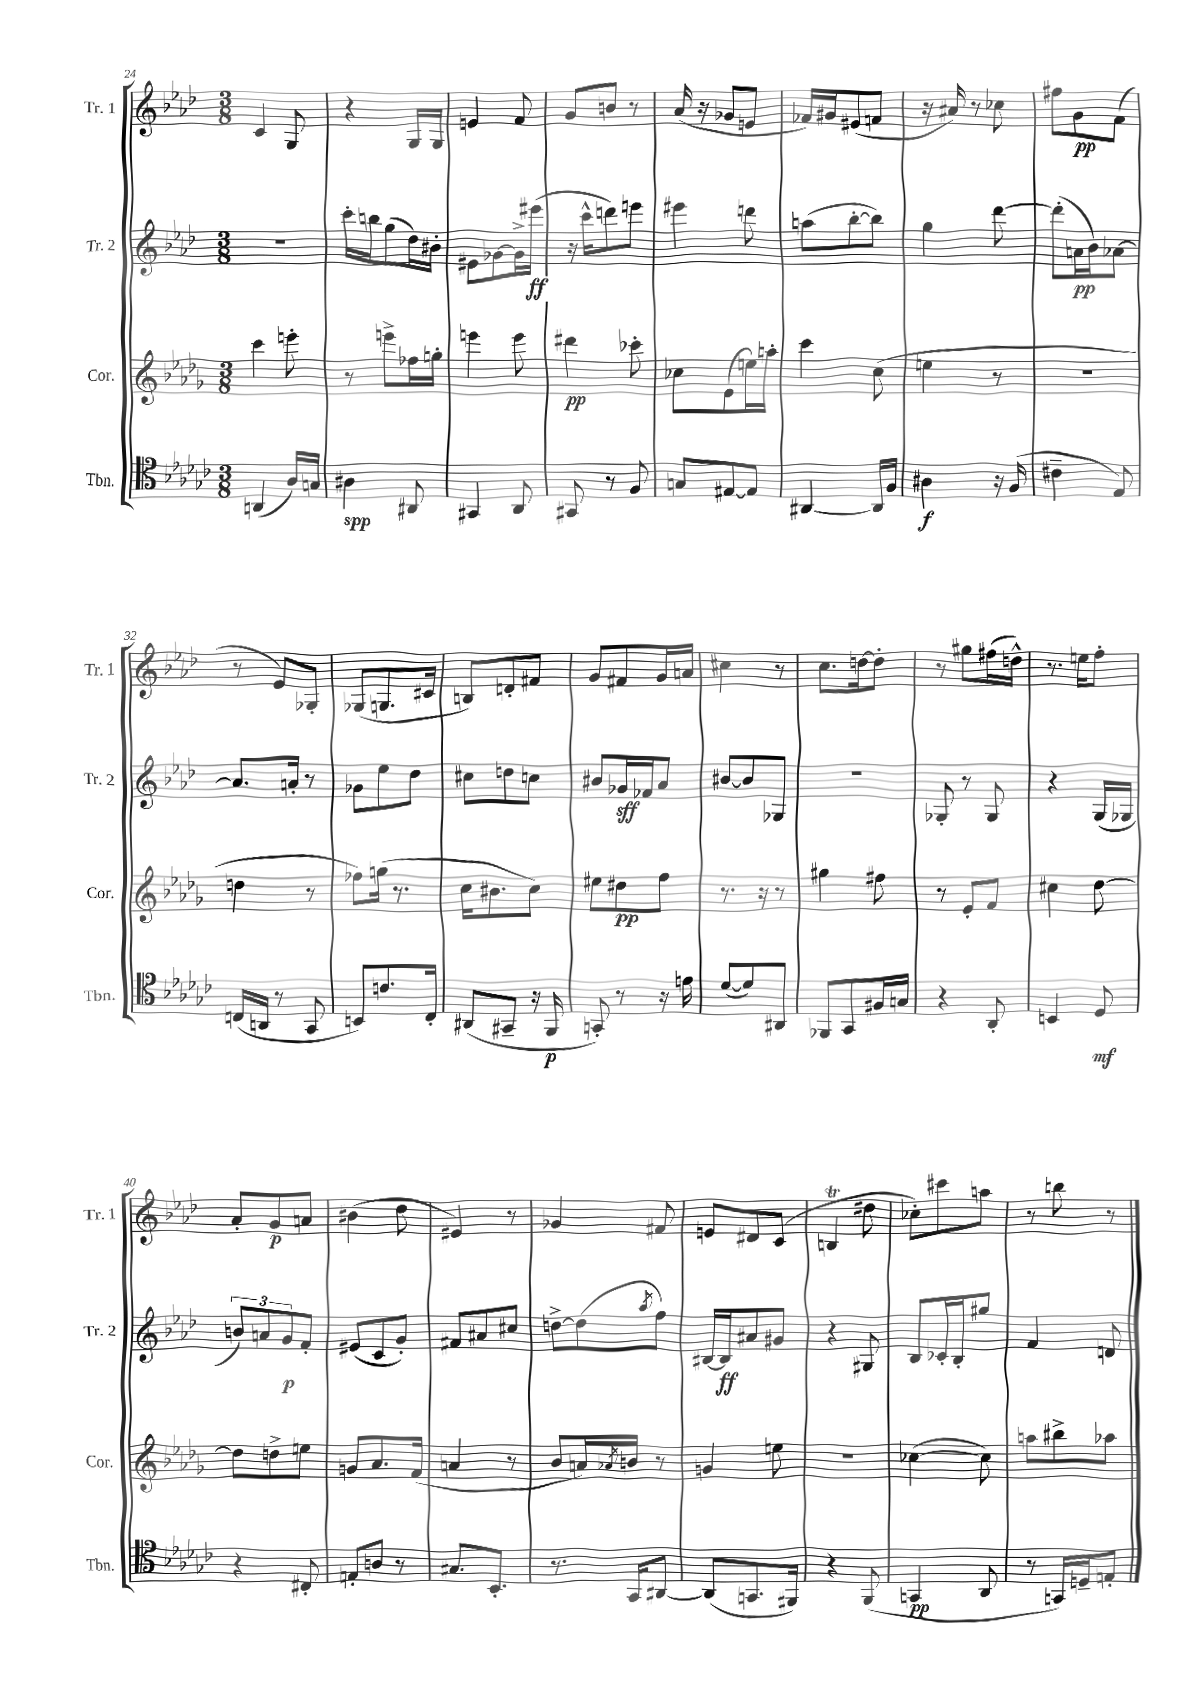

**kern	**dynam	**kern	**dynam	**kern	**dynam	**kern	**dynam
*part4	*part4	*part3	*part3	*part2	*part2	*part1	*part1
*staff4	*staff4	*staff3	*staff3	*staff2	*staff2	*staff1	*staff1
*I"Tbn.	*	*I"Cor.	*	*I"Tr. 2	*	*I"Tr. 1	*
*I'Tbn.	*	*I'Cor.	*	*I'Tr. 2	*	*I'Tr. 1	*
*clefC4	*	*clefG2	*	*clefG2	*	*clefG2	*
*k[b-e-a-d-g-c-]	*	*k[b-e-a-d-g-]	*	*k[b-e-a-d-]	*	*k[b-e-a-d-]	*
*M3/8	*	*M3/8	*	*M3/8	*	*M3/8	*
=24	=24	=24	=24	=24	=24	=24	=24
(4AAn/	.	4ccc\	.	4.r	.	4c/	.
16A-/LL)	.	8eeen'\	.	.	.	8G/	.
16Gn/JJ	.	.	.	.	.	.	.
=25	=25	=25	=25	=25	=25	=25	=25
4A#X\	spp	8r	.	16ccc'\LL	.	4r	.
.	.	.	.	16bbn\J	.	.	.
.	.	8eeen^\L	.	(8gg\	.	.	.
8AA#X/	.	16ff-X\L	.	16dd-\L)	.	16G/LL	.
.	.	16ggn'\JJ	.	16b#X'\JJ	.	16G/JJ	.
=26	=26	=26	=26	=26	=26	=26	=26
4GG#X/	.	4eeen\	.	8e#X\L	.	4en/	.
.	.	.	.	[8g-X\	.	.	.
8AA-/	.	8eee\	.	16g-^\L]	.	8f/	.
.	.	.	.	(16eee#X\JJ	ff	.	.
=27	=27	=27	=27	=27	=27	=27	=27
8GG#X/	.	4ddd#X\	pp	16r	.	8g/L	.
.	.	.	.	16ccc^^\KL	.	.	.
8r	.	.	.	8dddn\)	.	8bn/J	.
8F/	.	8ccc-X'\	.	8eeen\J	.	8r	.
=28	=28	=28	=28	=28	=28	=28	=28
8Gn/L	.	8cc-X\L	.	4eee#X\	.	(16a-/	.
.	.	.	.	.	.	16r	.
[8E#X/	.	(8e-\	.	.	.	8g-X/L	.
8E#/J]	.	16een\L)	.	8dddn\	.	8en/J	.
.	.	16aan'\JJ	.	.	.	.	.
=29	=29	=29	=29	=29	=29	=29	=29
[4AA#X/	.	4ccc\	.	(8aan\L	.	16f-X/LL)	.
.	.	.	.	.	.	16g#X/J	.
.	.	.	.	[8bb-'\	.	(8e#X/	.
16AA#/LL]	.	(8cc\	.	8bb-\J])	.	8fn/J	.
16F/JJ	.	.	.	.	.	.	.
=30	=30	=30	=30	=30	=30	=30	=30
4A#X\	f	4een\	.	4gg\	.	16r	.
.	.	.	.	.	.	16a#X/)	.
.	.	.	.	.	.	8r	.
16r	.	8r	.	[8ddd-\	.	8cc-X\	.
(16F/	.	.	.	.	.	.	.
=31	=31	=31	=31	=31	=31	=31	=31
4c#X~\	.	4.r	.	(8ddd-'\L]	.	8ff#X\L	.
.	.	.	.	16an\L	pp	8g\	pp
.	.	.	.	16b-\J)	.	.	.
8E-/)	.	.	.	[8a-X\J	.	(8f\J	.
!!LO:LB:g=z
=32	=32	=32	=32	=32	=32	=32	=32
(16Cn/LL	.	4ddn\	.	8.a-/L]	.	8r	.
16AAn/JJ	.	.	.	.	.	.	.
8r	.	.	.	.	.	8e-/L)	.
.	.	.	.	16an'/Jk	.	.	.
8GG-/	.	8r	.	8r	.	8G-X'/J	.
=33	=33	=33	=33	=33	=33	=33	=33
8BBn/L)	.	8ff-X\L)	.	8g-X\L	.	(8G-X/L	.
8.cn/	.	(16ggn\Jk	.	8ee-\	.	8.Gn/	.
.	.	8.r	.	.	.	.	.
.	.	.	.	8dd-\J	.	.	.
16C-'/Jk	.	.	.	.	.	16c#X/Jk	.
=34	=34	=34	=34	=34	=34	=34	=34
(8AA#X/L	.	16cc\KL	.	8cc#X\L	.	8Bn/L)	.
.	.	8.b#X\	.	.	.	.	.
8GG#X~/J	.	.	.	8ddn\	.	8dn'/	.
16r	.	8cc\J)	.	8ccn\J	.	8f#X/J	.
16FF/	p	.	.	.	.	.	.
=35	=35	=35	=35	=35	=35	=35	=35
8GGn'/)	.	8ee#X\L	.	8b#X/L	.	8g/L	.
8r	.	8dd#X\	pp	16g-X/L	sff	8f#X/	.
.	.	.	.	16f-X/J	.	.	.
16r	.	8ff\J	.	8a-/J	.	16g/L	.
16en\	.	.	.	.	.	16an/JJ	.
=36	=36	=36	=36	=36	=36	=36	=36
([8d-/L	.	8.r	.	[8b#X/L	.	4cc#X\	.
8d-/])	.	.	.	8b#/]	.	.	.
.	.	16r	.	.	.	.	.
8AA#X/J	.	8r	.	8G-X/J	.	8r	.
=37	=37	=37	=37	=37	=37	=37	=37
8FF-X/L	.	4gg#X\	.	4.r	.	8.cc\L	.
8GG-/	.	.	.	.	.	.	.
.	.	.	.	.	.	[16ddn\k	.
16F#X/L	.	8ff#X\	.	.	.	8dd'\J]	.
16Gn/JJ	.	.	.	.	.	.	.
=38	=38	=38	=38	=38	=38	=38	=38
4r	.	8r	.	8G-X'/	.	8r	.
.	.	8e-'/L	.	8r	.	8gg#X\L	.
8AA-'/	.	8f/J	.	8G-/	.	(16ff#X\L	.
.	.	.	.	.	.	16ddn^^\JJ)	.
=39	=39	=39	=39	=39	=39	=39	=39
4BBn/	.	4cc#X\	.	4r	.	8.r	.
.	.	.	.	.	.	16een\KL	.
8D-/	mf	[8dd-\	.	(16G/LL	.	8ff'\J	.
.	.	.	.	16G-X/JJ	.	.	.
!!LO:LB:g=z
=40	=40	=40	=40	=40	=40	=40	=40
4r	.	8dd-\L]	.	12bn/L)	.	8a-'/L	.
.	.	.	.	12an/	.	.	.
.	.	8ddn^\	.	.	.	8g/	p
.	.	.	.	12g/	p	.	.
8C#X'/	.	8een\J	.	8f'/J	.	8an/J	.
=41	=41	=41	=41	=41	=41	=41	=41
8En'/L	.	8gn/L	.	(8e#X/L	.	(4b#X\	.
8An/J	.	8.a-/	.	8c/	.	.	.
8r	.	.	.	8g'/J)	.	8dd-\	.
.	.	(16f/Jk	.	.	.	.	.
=42	=42	=42	=42	=42	=42	=42	=42
8.G#X/L	.	4an/	.	8f#X/L	.	4e#X/)	.
.	.	.	.	8a#X/	.	.	.
8.BB-'/J	.	.	.	.	.	.	.
.	.	8r	.	8cc#X/J	.	8r	.
=43	=43	=43	=43	=43	=43	=43	=43
8.r	.	8b-/L	.	[8ddn^\L	.	4g-X/	.
.	.	16an/L)	.	(8dd\]	.	.	.
.	.	8qa-X/	.	.	.	.	.
16GG-/KL	.	16bn/JJ	.	.	.	.	.
.	.	.	.	8qaa-/	.	.	.
[8AA#X/J	.	8r	.	8ff\J)	.	8f#X/	.
=44	=44	=44	=44	=44	=44	=44	=44
(8AA#/L]	.	4gn/	.	[16B#X/LL	.	8en/L	.
.	.	.	.	16B#/J]	ff	.	.
8.GGn/	.	.	.	8a#X/	.	8d#X/	.
.	.	8een\	.	8g#X/J	.	(8c/J	.
16FF#X/Jk)	.	.	.	.	.	.	.
=45	=45	=45	=45	=45	=45	=45	=45
4r	.	4.r	.	4r	.	4Bnt/	.
(8FF/	.	.	.	8G#X/	.	8dd#X\	.
=46	=46	=46	=46	=46	=46	=46	=46
4GGn/	pp	([4cc-X\	.	8B-/L	.	8cc-X'\L)	.
.	.	.	.	16c-X'/L	.	8ccc#X\	.
.	.	.	.	16B-'/J	.	.	.
8AA-/	.	8cc-\])	.	8gg#X/J	.	8aan\J	.
=47	=47	=47	=47	=47	=47	=47	=47
8r	.	8aan\L	.	4f/	.	8r	.
16GGn/LL)	.	8bb#X^\	.	.	.	8bbn\	.
16Dn~/J	.	.	.	.	.	.	.
8En'/J	.	8aa-X\J	.	8dn/	.	8r	.
==	==	==	==	==	==	==	==
*-	*-	*-	*-	*-	*-	*-	*-
